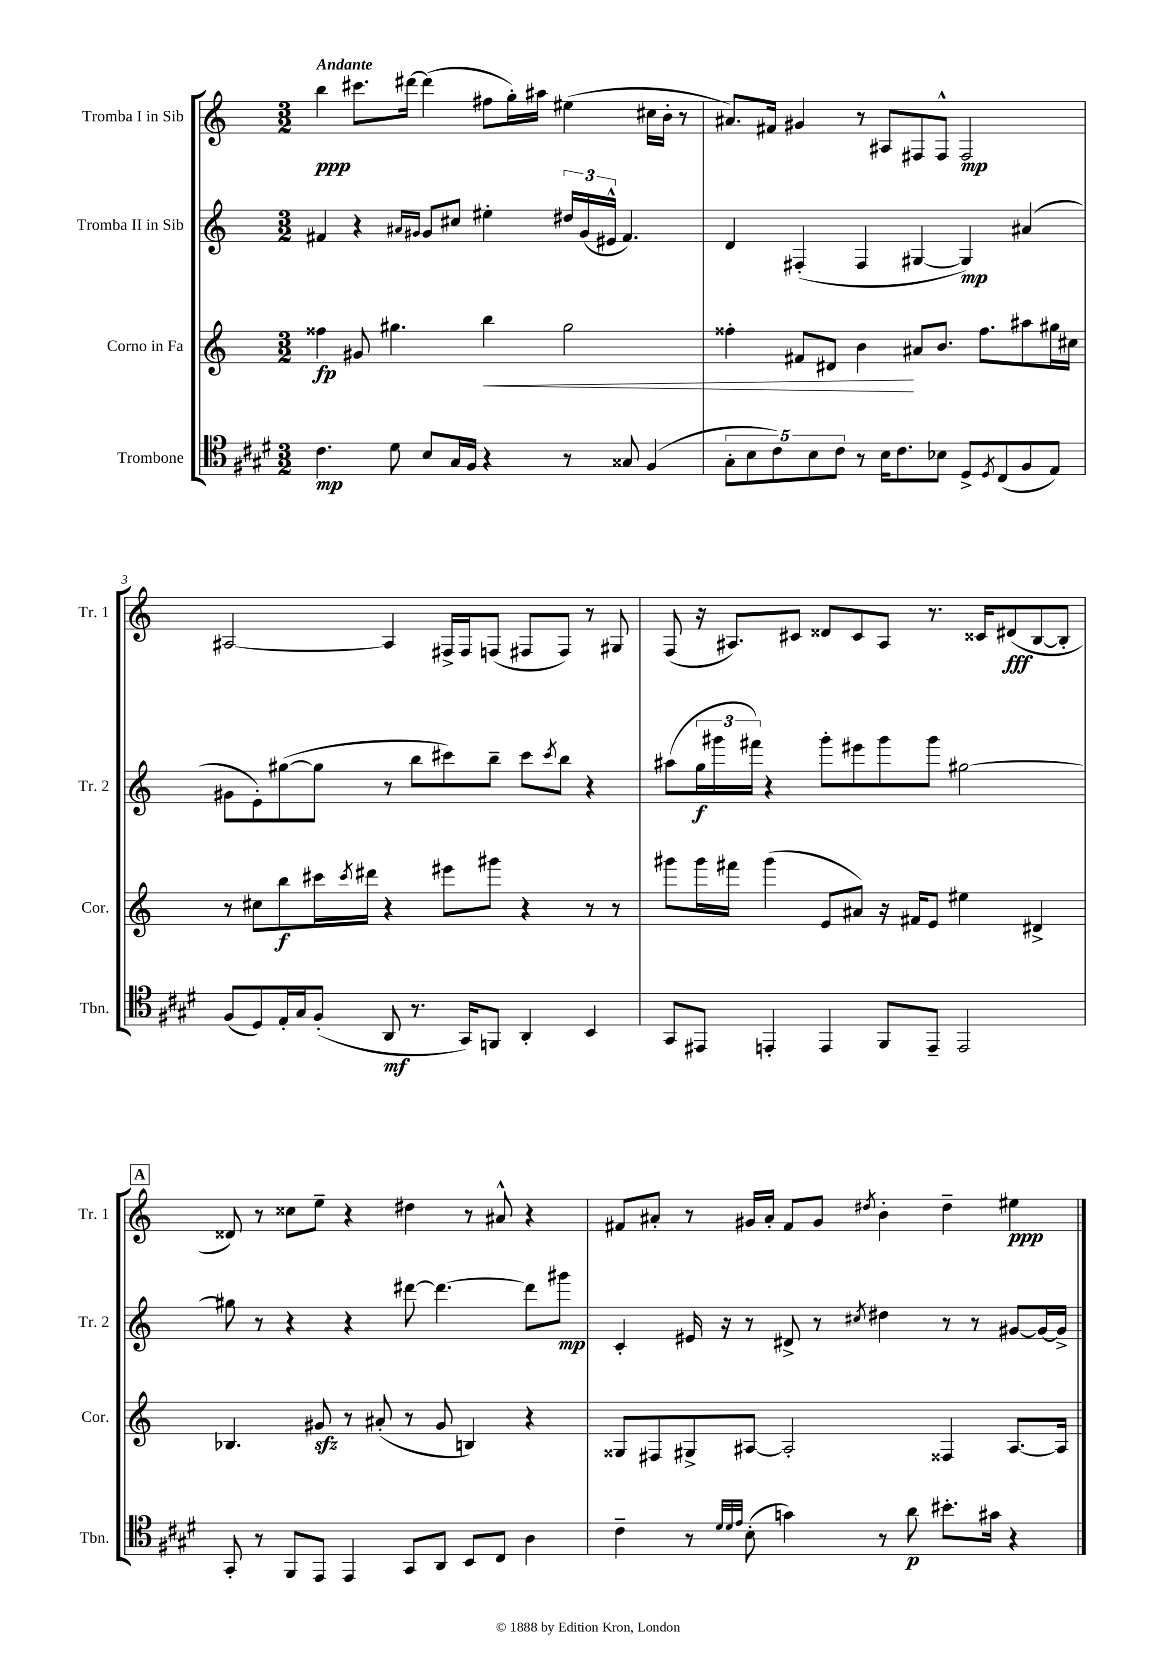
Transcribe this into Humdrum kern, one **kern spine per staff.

**kern	**kern	**kern	**kern
*staff4	*staff3	*staff2	*staff1
*clefC4	*clefG2	*clefG2	*clefG2
*k[f#c#g#d#]	*k[]	*k[]	*k[]
*M3/2	*M3/2	*M3/2	*M3/2
4.c#	4ff##	4f#	4bb
.	8g#	4r	8.ccc#
8d#	4.gg#	.	.
.	.	.	[16ddd#
.	.	16qqa#	.
.	.	16qqg#	.
8B	.	8g#	(4ddd#]
16G#	.	8cc#	.
16F#	.	.	.
4r	4bb	4ee#'	8ff#
.	.	.	16gg')
.	.	.	16aa#
8r	2gg#	24dd#	(4ee#
.	.	(24g#	.
.	.	24e#^^	.
8G##	.	4.f#)	.
(4F#	.	.	16cc#
.	.	.	16b'
.	.	.	8r
=	=	=	=
10G#'	4ff##'	4d	8.a#)
10B	.	.	.
.	.	.	16f#
10c#)	.	.	.
.	8f#	(4F#'	4g#
10B	.	.	.
.	8d#	.	.
10c#	.	.	.
8r	4b	4F#	8r
16B	.	.	8A#
8.c#	.	.	.
.	8a#	[4G#	8F#
8B-	8.b	.	8F#^^
8D#^	.	4G#])	2F#
.	8.ff##	.	.
8qD#	.	.	.
(8C#	.	.	.
8F#	8aa#	(4a#	.
8E)	16gg#	.	.
.	16cc#	.	.
=	=	=	=
(8F#	8r	8g#	[2A#
8D#)	8cc#	8e')	.
16E'	8bb	([8gg#	.
16G#	.	.	.
(8F#'	16ccc#	8gg#]	.
.	8qccc#	.	.
.	16ddd#	.	.
8AA	4r	8r	4A#]
8.r	.	8bb	.
.	8eee#	8ccc#)	16F#^
16GG#)	.	.	16F#
8FF	8ggg#	8bb~	(8F
4AA'	4r	8ccc#	8F#
.	.	8qccc#	.
.	.	8bb	8F#)
4BB	8r	4r	8r
.	8r	.	8G#
=	=	=	=
8GG#	8ggg#	(8aa#	(8F
8EE#	16ggg#	24gg	16r
.	.	24ggg#	.
.	16fff#	.	8.A#)
.	.	24fff#)	.
4EE'	(4ggg#	4r	.
.	.	.	8c#
4EE	8e	8ggg#'	8d##
.	8a#)	8eee#	8c#
8FF#	16r	8ggg#	8A#
.	16f#	.	.
8EE~	8e	8ggg#	8.r
2EE	4ee#	[2gg#	.
.	.	.	16c##
.	.	.	(8d#
.	4d#^	.	[8B
.	.	.	8B']
=	=	=	=
8GG#'	4.B-	8gg#]	8d##)
8r	.	8r	8r
8FF#	.	4r	8cc##
8EE	8g#	.	8ee~
4EE	8r	4r	4r
.	(8a#'	.	.
8GG#	8r	[8ddd#	4dd#
8AA	8g#	4.ddd#_	.
8BB	4B)	.	8r
8C#	.	.	8a#^^
4A	4r	8ddd#]	4r
.	.	8ggg#	.
=	=	=	=
4c#~	8G##	4c'	8f#
.	8F#	.	8a#'
8r	8G#^	16e#	8r
.	.	16r	.
32qqd#	.	.	.
32qqd#	.	.	.
32qqe	.	.	.
(8B'	[8A#	8r	16g#
.	.	.	16a#'
4g)	2A#']	8d#^	8f#
.	.	8r	8g#
.	.	8qcc#	8qdd#
8r	.	4dd#	4b'
8a	.	.	.
8.b#'	4F##	8r	4dd#~
.	.	8r	.
16g#	.	.	.
4r	[8.A#	[8g#	4ee#
.	.	16g#_	.
.	16A#]	16g#^]	.
==	==	==	==
*-	*-	*-	*-
